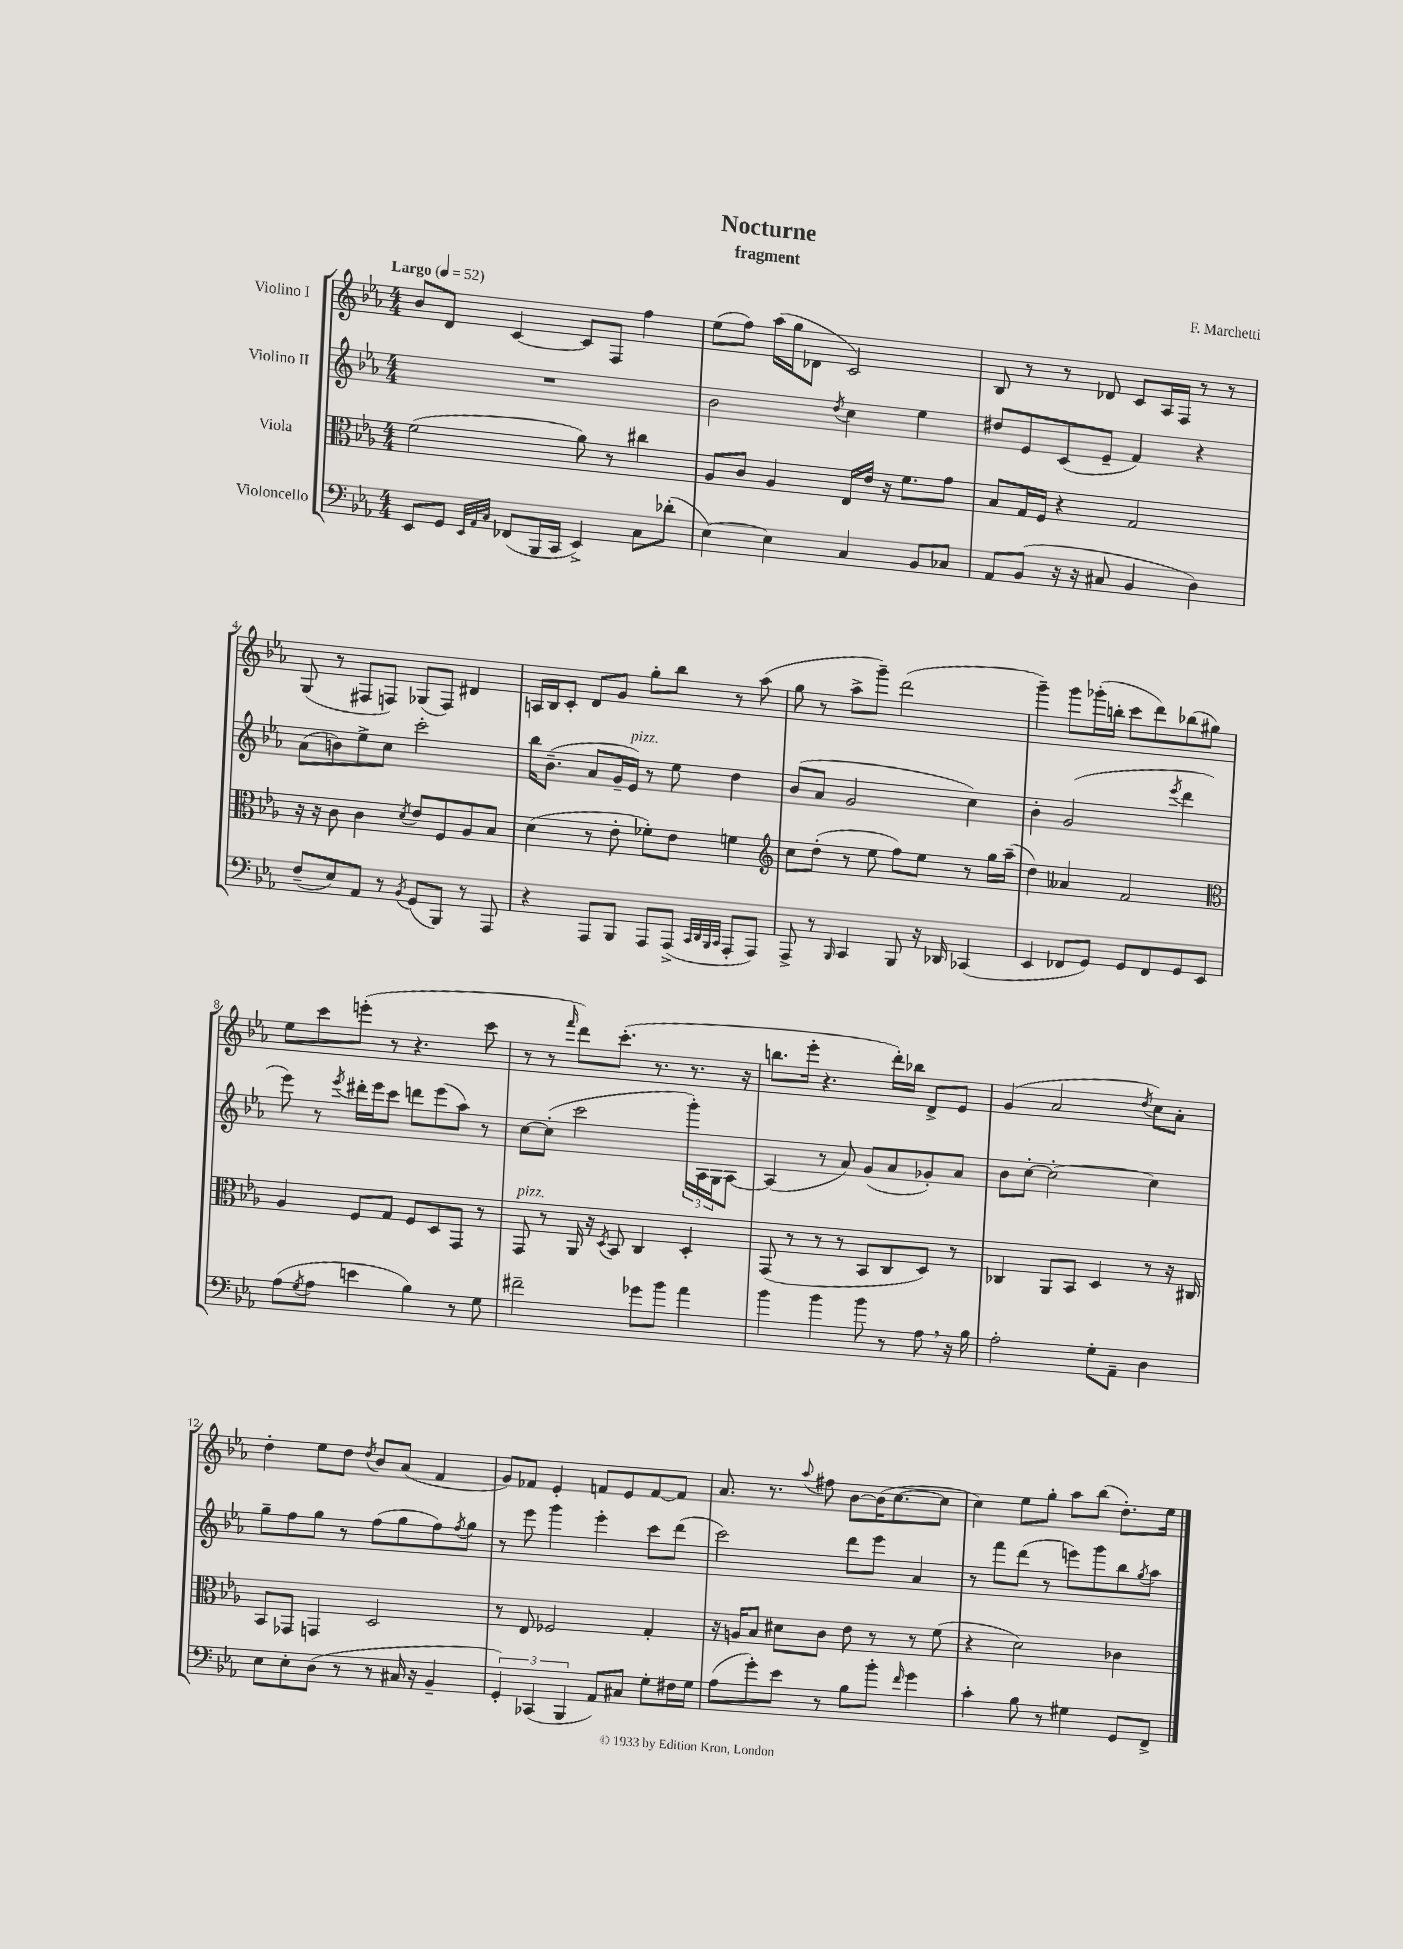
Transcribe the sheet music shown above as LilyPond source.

\header { title = "Nocturne" composer = "F. Marchetti" subtitle = "fragment" }
<<
\new StaffGroup <<
\new Staff = "s0" \with { instrumentName = "Violino I" } {
    \clef treble \key ees \major \numericTimeSignature \time 4/4 \tempo "Largo" 4 = 52
    bes'8 d'8 c'4~ c'8 f8 f''4 |
    ees''8( f''8) aes''16( g''16 des'8 c'2) |
    bes8 r8 r8 des'8 c'8 aes16 f16 r8 r8 |
    g8( r8 fis8 f8) ges8( f8) dis'4 |
    a16 bes16 c'8-. d'8 g'8 g''8-. bes''8 r8 aes''8( |
    g''8 r8 aes''8-> g'''8--) d'''2( |
    g'''4--) g'''8 ges'''16-.( b''16-. c'''8 d'''8) bes''8( gis''8) |
    ees''8 c'''8 e'''8-.( r8 r4. c'''8 |
    r8 r8 \grace { f'''16 } d'''8) c'''8.-.( r8. r8. r16 |
    b''8. ees'''16-. r4. d'''16-.) bes''16 d'8-> ees'8 |
    g'4( aes'2 \acciaccatura { d''8 } c''8) aes'8-. |
    d''4-. ees''8 d''8 \acciaccatura { d''8 } bes'8 aes'8( f'4 |
    g'8) fes'8 ees'4-. f'8 ees'8 f'8~ f'8 |
    aes'8. r8. \appoggiatura { aes''8 } fis''8 bes'8~ bes'16( c''8.~ c''8 |
    c''4) ees''8 g''8-. aes''8 bes''8( d''8.-.) ees''16 \bar "|." |
}
\new Staff = "s1" \with { instrumentName = "Violino II" } {
    \clef treble \key ees \major \numericTimeSignature \time 4/4
    R1 |
    bes'2 \acciaccatura { d''8 } c''4 ees''4 |
    dis''8 ees'8 c'8( ees'8-- f'4) r4 |
    aes'8( b'8) ees''8-> c''8 c'''2-. |
    bes''16 bes'8.--( aes'8 g'16-- ees'16^\markup { \italic "pizz." }) r8 ees''8 d''4 |
    bes'8( aes'8 g'2 c''4) |
    bes'4-. g'2( \acciaccatura { ees'''8 } d'''4 |
    ees'''8) r8 \acciaccatura { ees'''8 } dis'''16-. ees'''16 c'''8 d'''8 ees'''8( aes''8) r8 |
    c''8~ c''8-.( c'''2 \tuplet 3/2 { g'''16-.) aes16 g16 } aes8~ |
    aes4( r8 aes'8) g'8( aes'8 ges'8-.) aes'8 |
    bes'8 c''8~-. c''2~-. c''4 |
    g''8-- f''8 g''8 r8 f''8( g''8 f''8) \acciaccatura { f''8 } g''8 |
    r8 ees'''8 g'''4 ees'''4-. c'''8 d'''8( |
    c'''2) d'''8 ees'''8 aes'4 |
    r8 f'''8 d'''8( r8 e'''8) g'''8 bes''8 \acciaccatura { g''8 } aes''8 \bar "|." |
}
\new Staff = "s2" \with { instrumentName = "Viola" } {
    \clef alto \key ees \major \numericTimeSignature \time 4/4
    f'2( aes'8) r8 cis''4 |
    aes8 c'8 aes4 ees16 ees'16 r16 f'8. g'8 |
    bes8 g16 f16 r4 g2 |
    r16 r16 c'8 c'4 \acciaccatura { d'8 } ees'8 f8 aes8 bes8 |
    d'4( r8 ees'8-. fes'8-.) ees'8 f'4 |
    \clef treble c''8 d''8-.( r8 ees''8 f''8) ees''8 r8 g''16 aes''16--( |
    d''4) aeses'4 f'2 |
    \clef alto aes4 f8 g8 f8 d8 g,8 r8 |
    g,8^\markup { \italic "pizz." } r8 aes,16 r16 \acciaccatura { d8 } bes,8 c4 d4-. |
    g,8( r8 r8 r8 bes,8 c8 d8) r8 |
    ces4 aes,8 bes,8 d4 r8 r16 cis16 |
    bes,8 ges,8 g,4 d2 |
    r8 ees8 fes2 g4-. |
    r16 a16 bes8 dis'8 c'8 ees'8 r8 r8 f'8( |
    r4 d'2) ces'4 \bar "|." |
}
\new Staff = "s3" \with { instrumentName = "Violoncello" } {
    \clef bass \key ees \major \numericTimeSignature \time 4/4
    ees,8 g,8 \grace { ees,32 aes,32 c32 } fes,8( bes,,16 c,16 ees,4->) c8 des'8-.( |
    ees4~) ees4 c4 bes,8 ces8 |
    aes,8 bes,8( r16 r16 cis8 bes,4 d4) |
    f8--( ees8) aes,8 r8 \acciaccatura { bes,8 } g,8( bes,,8) r8 aes,,8 |
    r4 aes,,8 bes,,8 aes,,8 aes,,8->( \grace { c,32 d,32 bes,,32 c,32 } aes,,8-. aes,,8) |
    aes,,8-> r8 \grace { bes,,16 } c,4 bes,,8 r16 des,16 ces,4( |
    ees,4 fes,8 g,8) g,8 fes,8 g,8 ees,8 |
    aes8( \acciaccatura { g8 } aes8 e'4 bes4) r8 g8 |
    fis'2-- ges'8 bes'8 aes'4 |
    bes'4 bes'4 bes'8 r8 aes8 \breathe r16 bes16 |
    aes2-. g8-. aes,8-- d4 |
    ees8 ees8-. d8( r8 r8 cis16 r16 bes,4-- |
    \tuplet 3/2 { g,4-.) ces,4( bes,,4 } aes,8) cis8 g8-. fis16 g16 |
    aes8( g'8-.) ees'8 r8 bes8 bes'8-. \grace { f'16 } g'4 |
    c'4-. bes8 r8 gis4 g,8 f,8-> \bar "|." |
}
>>
>>
